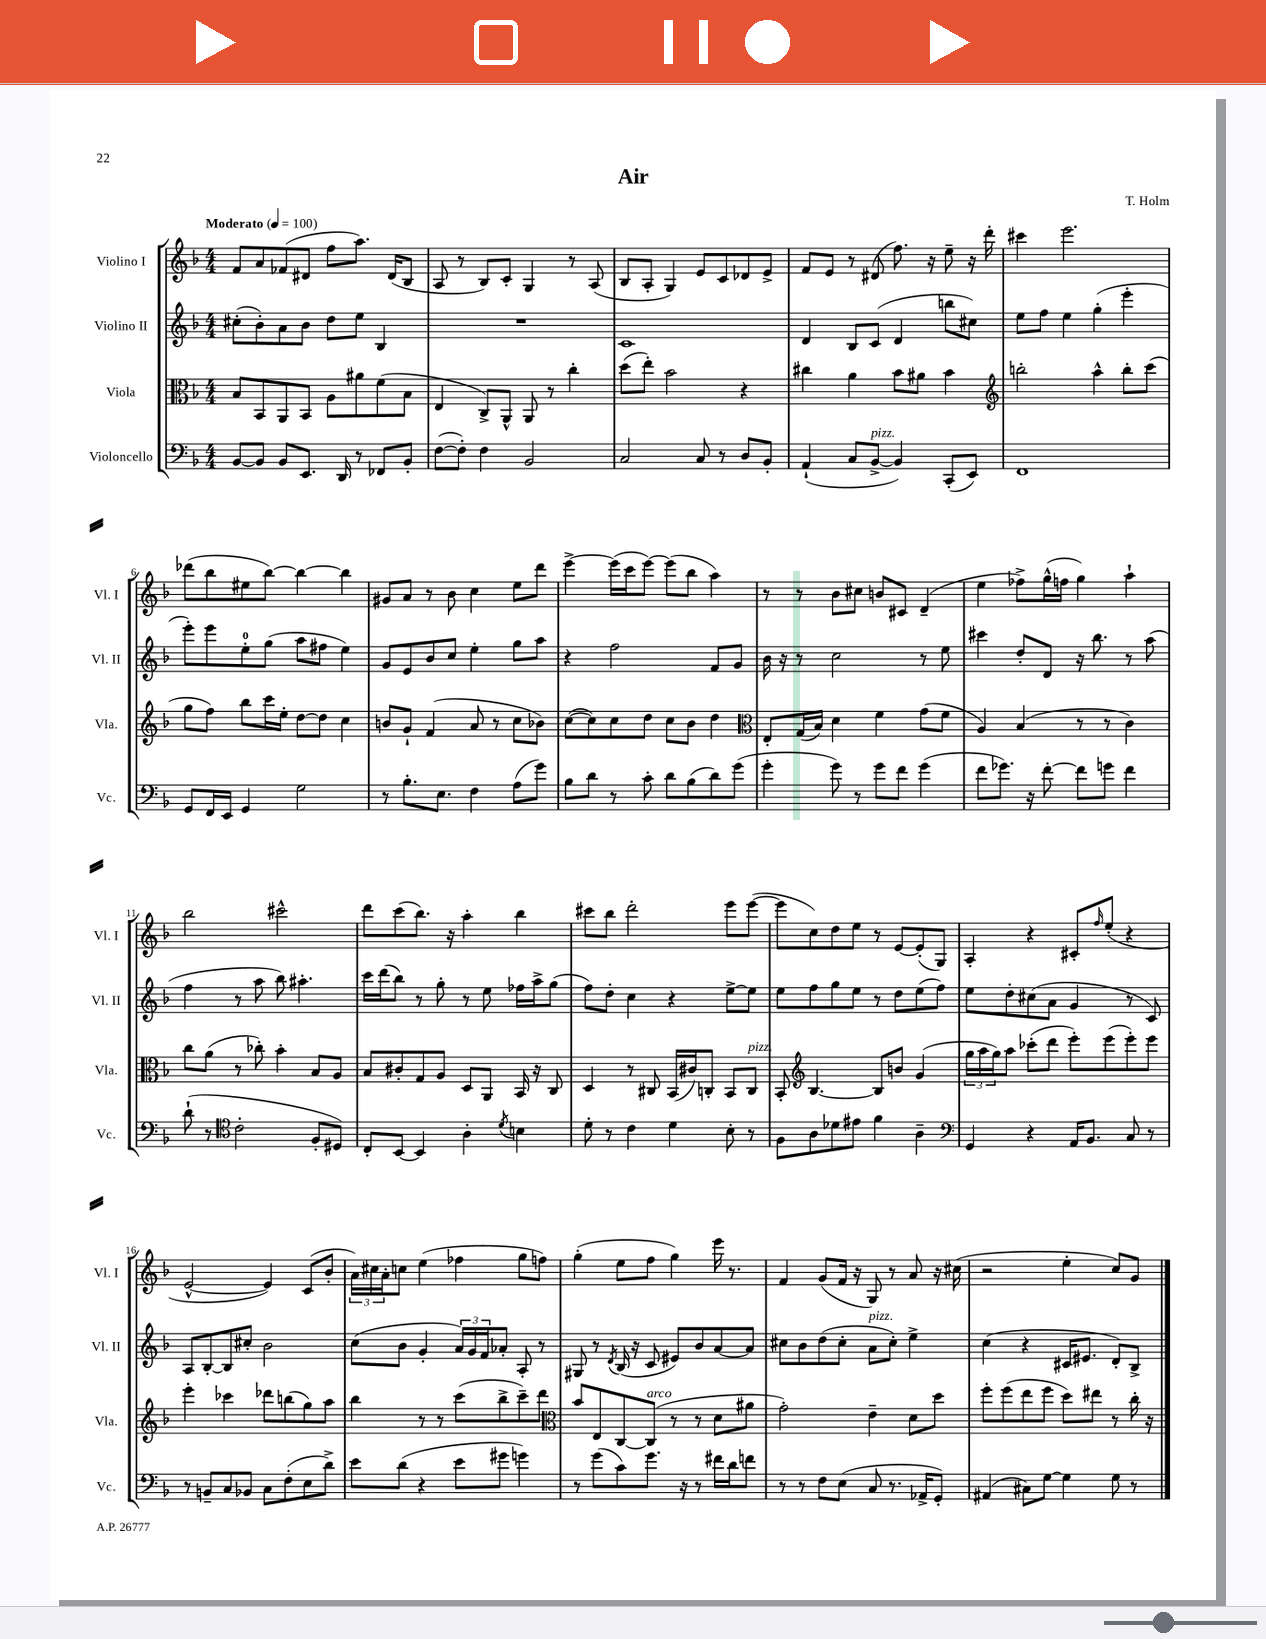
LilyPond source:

\header { title = "Air" composer = "T. Holm" }
<<
\new StaffGroup <<
\new Staff = "s0" \with { instrumentName = "Violino I" shortInstrumentName = "Vl. I" } {
    \clef treble \key f \major \numericTimeSignature \time 4/4 \tempo "Moderato" 4 = 100
    f'8 a'8 fes'8( dis'8 f''8 a''8.) dis'16( bes8 |
    a8 r8 bes8) c'8-. g4 r8 a8( |
    bes8 a8-. g4) e'8 c'8 des'8 e'8-> |
    f'8 e'8 r8 dis'8( f''8.) r16 e''8-- r16 d'''16-. |
    cis'''4 e'''2. |
    des'''8( bes''8 eis''8 bes''8~) bes''4~ bes''4 |
    gis'8 a'8 r8 bes'8 c''4 e''8 d'''8 |
    e'''4~-> e'''16( c'''16 e'''8~) e'''8( bes''8 a''4) |
    r8 r8 bes'8 cis''8 b'8 cis'8 d'4--( |
    e''4 fes''8->) g''16-^( f''16 g''4) a''4-! |
    bes''2 cis'''2-^ |
    d'''8 c'''8( bes''8.) r16 a''4-. bes''4 |
    cis'''8 bes''8 d'''2-. e'''8 e'''8~( |
    e'''8 c''8) d''8 e''8 r8 e'8~ e'8-.( g8) |
    a4-. r4 cis'8-. \grace { f''16 } e''8-.( r4 |
    e'2~-^ e'4) c'8( bes'8-. |
    \tuplet 3/2 { a'16) cis''16 a'16-. } c''8 e''4( fes''4 g''8 f''8) |
    g''4-.( e''8 f''8 g''4) e'''16 r8. |
    f'4 g'8( f'16 r16 g8) r8 a'8 r16 cis''16( |
    r2 e''4-. c''8) g'8 \bar "|." |
}
\new Staff = "s1" \with { instrumentName = "Violino II" shortInstrumentName = "Vl. II" } {
    \clef treble \key f \major \numericTimeSignature \time 4/4
    cis''8-.( bes'8-.) a'8 bes'8 d''8 e''8 bes4 |
    R1 |
    c'1 |
    d'4 bes8 c'8( d'4 b''8 cis''8) |
    e''8 f''8 e''4 g''4-.( e'''4-. |
    e'''8-.) e'''8 e''8-0-. g''8( a''8 fis''8 e''4) |
    g'8 e'8 bes'8 c''8 e''4-. g''8 a''8 |
    r4 f''2 f'8 g'8 |
    bes'16 r16 r8 c''2 r8 e''8 |
    cis'''4 d''8-. d'8 r16 bes''8. r8 a''8( |
    f''4 r8 a''8 bes''8) ais''4.-. |
    c'''16 d'''16( bes''8) r8 g''8-. r8 e''8 fes''16 a''16-> g''8( |
    f''8) d''8-. c''4 r4 e''8~-> e''8 |
    e''8 f''8 g''8 e''8 r8 d''8 e''8( f''8) |
    e''8 d''8-. cis''8( a'8 g'4 r8 c'8) |
    a8 bes8~-. bes8 cis''8-. bes'2 |
    c''8( bes'8 g'4-. \tuplet 3/2 { a'16) g'16 f'16 } aes'8-. a8-. r8 |
    gis8 r8 \acciaccatura { d'8 } bes16( r16 c'8 eis'8) bes'8 a'8~ a'8 |
    cis''8 bes'8 d''8( cis''8-. a'8^\markup { \italic "pizz." } cis''8-.) e''4-> |
    c''4( r4 cis'16 eis'8. d'8-.) bes8-> \bar "|." |
}
\new Staff = "s2" \with { instrumentName = "Viola" shortInstrumentName = "Vla." } {
    \clef alto \key f \major \numericTimeSignature \time 4/4
    bes8 bes,8 a,8 bes,8 a8 ais'8 f'8( bes8 |
    e4 c8->) a,8-^ a,8 r8 c''4-. |
    d''8( e''8-.) bes'2 r4 |
    cis''4 a'4 bes'8 ais'8 bes'4 |
    \clef treble b''2-. a''4-^ b''8-. c'''8( |
    g''8 f''8) bes''8 c'''16 e''16-. d''8~ d''8 c''4 |
    b'8 g'8-! f'4( a'8 r8 c''8 bes'8) |
    c''8~( c''8) c''8 d''8 c''8 bes'8 d''4 |
    \clef alto e8-. g16( bes16) d'4 f'4 g'8( f'8 |
    a4) bes4( r8 r8 c'4) |
    c''8 a'8( r8 ces''8-.) bes'4-. bes8 a8 |
    bes8 cis'8-. g8 a8 d8 a,8 bes,16 r16 c8 |
    d4 r8 cis8 bes,16( cis'16) c8-. bes,8 c8^\markup { \italic "pizz." } |
    bes,8-. \clef treble bes4.~ bes8 b'8 g'4( |
    \tuplet 3/2 { g''16 a''16 g''16) } a''8 ces'''8-.( d'''8 e'''8-.) e'''8( e'''8-.) e'''8 |
    e'''4-. ces'''4 des'''8 b''8( g''8) a''8 |
    bes''4 r8 r8 c'''8( bes''8-> c'''8--) d'''8 |
    \clef alto bes'8 e8 c8~ c8^\markup { \italic "arco" }( r8 r8 d'8 ais'8 |
    g'2-.) e'4-- d'8 d''8 |
    f''8-. f''8( e''8 f''8 d''8) eis''8 r8 c''16-. r16 \bar "|." |
}
\new Staff = "s3" \with { instrumentName = "Violoncello" shortInstrumentName = "Vc." } {
    \clef bass \key f \major \numericTimeSignature \time 4/4
    bes,8~ bes,8 bes,8 e,8. d,16 r8 fes,8 bes,8-. |
    f8~( f8-.) f4 bes,2 |
    c2 c8 r8 d8 bes,8-. |
    a,4-!( c8 bes,8~->^\markup { \italic "pizz." } bes,4) c,8-.( e,8) |
    f,1 |
    g,8 f,16 e,16 g,4 g2 |
    r8 bes8.-. e8. f4 a8( g'8) |
    bes8 d'8 r8 c'8-. d'8 bes8( d'8) g'8( |
    g'4-. g'8) r8 g'8 f'8 g'4( |
    f'8 ges'8.) r16 f'8~-. f'8 g'8 f'4 |
    d'8-!( r8 \clef tenor c'2-. f8-. dis8) |
    c8-. bes,8~ bes,4 a4-. \acciaccatura { d'8 } b4 |
    d'8-. r8 c'4 d'4 bes8-. r8 |
    f8 a8 des'8 eis'8 f'4 a4-- |
    \clef bass g,4 r4 a,16 bes,8. c8 r8 |
    r8 b,8-- c8 bes,8 c8 f8-.( e8 d'8->) |
    e'8 d'8( r4 e'8 gis'8 g'4) |
    r8 g'8( c'8) g'8. r16 r8 fis'16 d'16 f'8 |
    r8 r8 f8 e8( c8 r8. aes,16-> g,8-.) |
    ais,4( cis8) g8~ g4 g8 r8 \bar "|." |
}
>>
>>
